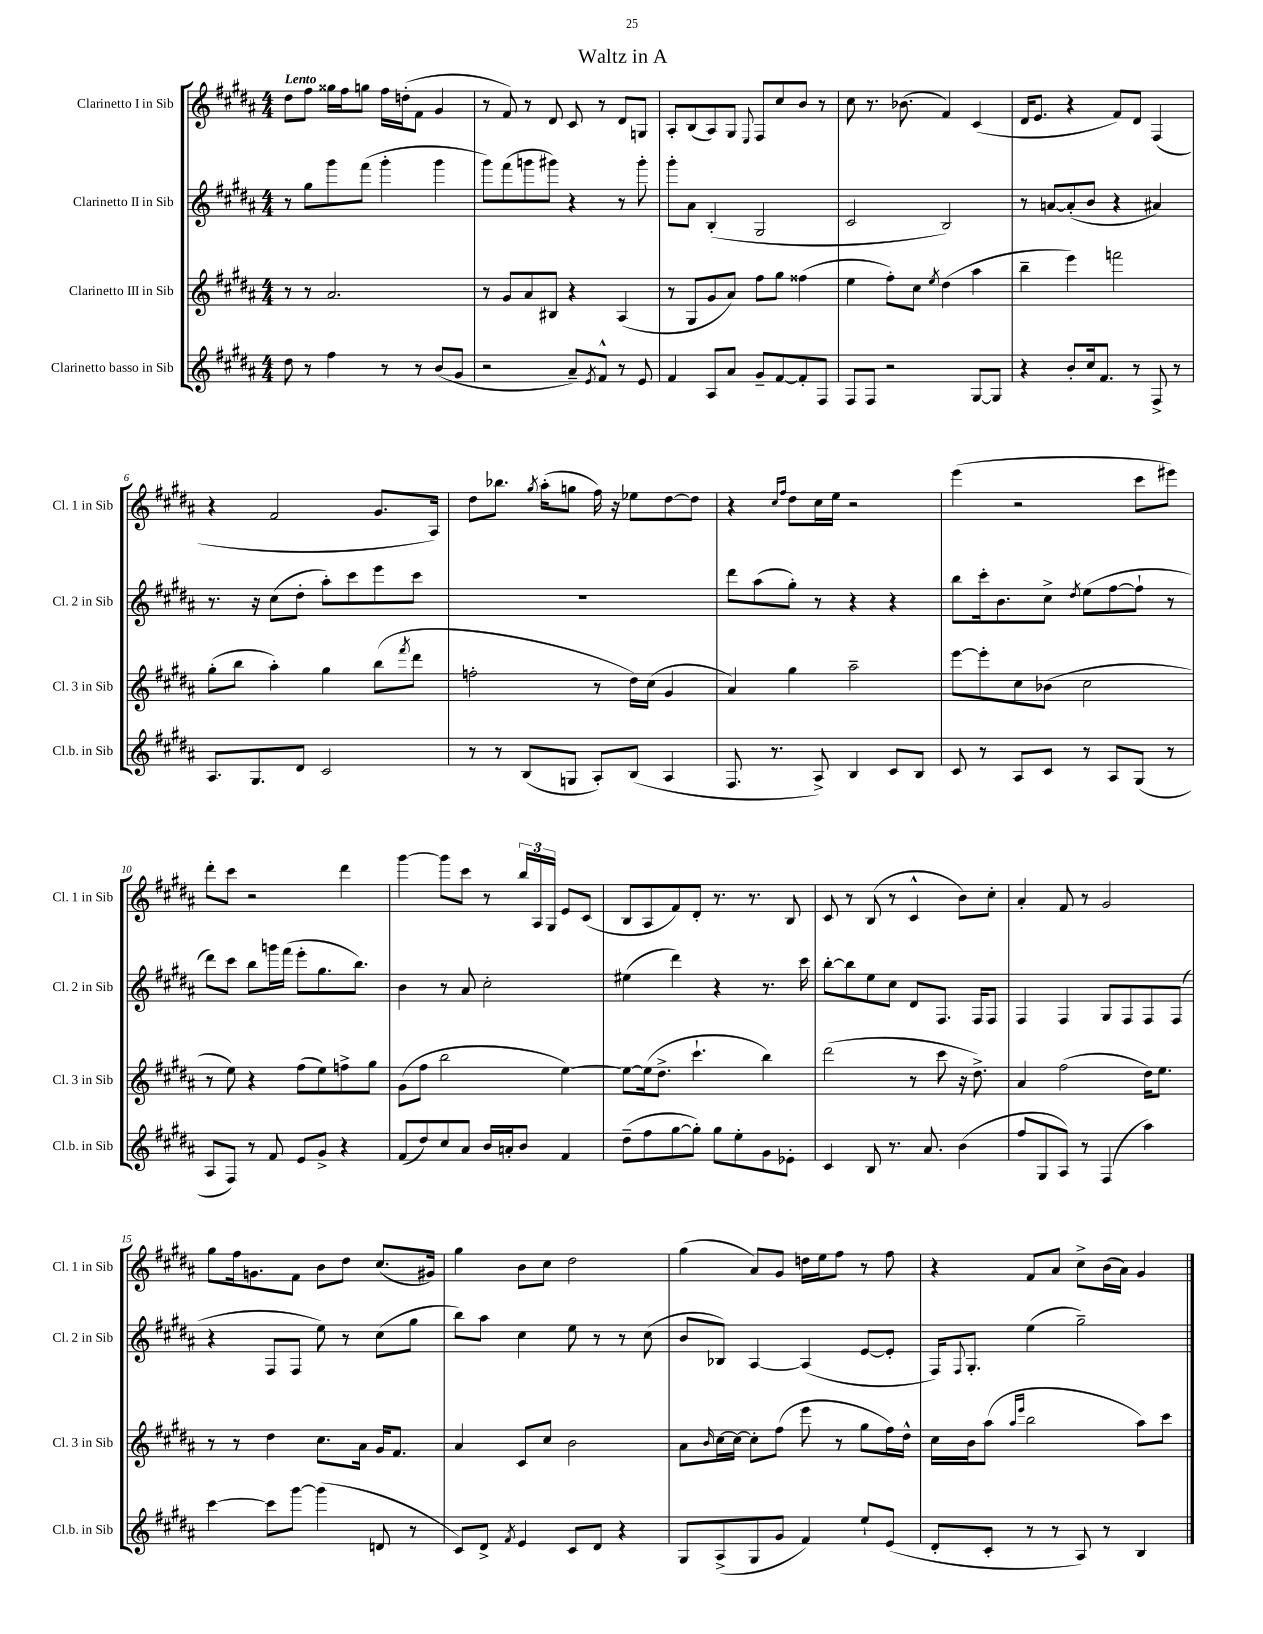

**kern	**kern	**kern	**kern
*staff4	*staff3	*staff2	*staff1
*clefG2	*clefG2	*clefG2	*clefG2
*k[f#c#g#d#a#]	*k[f#c#g#d#a#]	*k[f#c#g#d#a#]	*k[f#c#g#d#a#]
*M4/4	*M4/4	*M4/4	*M4/4
8dd#	8r	8r	8dd#
8r	8r	8gg#	8ff#
4ff#	2.a#	8ggg#	16gg##
.	.	.	16ff#
.	.	(8fff#	8gg
8r	.	4ggg#'	16ff#
.	.	.	(16dd'
8r	.	.	8f#
(8b	.	4ggg#	4g#
8g#	.	.	.
=	=	=	=
2r	8r	8ggg#)	8r
.	8g#	(8fff#	8f#)
.	8a#	8ggg	8r
.	8B#	8ggg#)	8d#
8a#~)	4r	4r	8c#
8qe	.	.	.
8f#^^	.	.	8r
8r	(4A#	8r	8d#
8e	.	8ggg#'	8G
=	=	=	=
4f#	8r	8ggg#'	8A#'
.	8G#	8a#	(8B
8A#	8g#	(4B'	8A#)
8a#	8a#)	.	8G#
.	.	.	8qqE
8g#~	8ff#	2G#	8F#
[8f#	8gg#	.	8cc#
8f#']	(4ff##	.	8b
8F#	.	.	8r
=	=	=	=
8F#	4ee	2c#	8cc#
8F#	.	.	8.r
2r	8ff#')	.	.
.	.	.	(8.b-
.	8cc#	.	.
.	8qee	.	.
.	(4dd#	2B)	4f#)
[8G#	4aa#	.	(4c#
8G#]	.	.	.
=	=	=	=
4r	4bb~	8r	16d#
.	.	.	8.e
.	.	[8a	.
8b'	4eee)	(8a']	4r
16cc#	.	8b	.
8.f#	.	.	.
.	2fff	4r	8f#)
8r	.	.	8d#
8F#^	.	4a#)	(4F#
8r	.	.	.
=	=	=	=
8.A#	(8gg#'	8.r	4r
.	8bb	.	.
8.G#	.	16r	.
.	4aa#')	(8cc#	2f#
8d#	.	8dd#'	.
2c#	4gg#	8aa#')	.
.	.	8ccc#	.
.	(8bb	8eee	8.g#
.	8qfff#	.	.
.	8ddd#	8ccc#	.
.	.	.	16A#)
=	=	=	=
8r	2ff'	1r	8dd#
8r	.	.	8.bb-
(8B	.	.	.
.	.	.	8qgg#
.	.	.	(16aa#'
8G	.	.	8gg
8A#')	8r	.	16ff#)
.	.	.	16r
(8B	16dd#)	.	8ee-
.	(16cc#	.	.
4A#	4g#	.	[8dd#
.	.	.	8dd#]
=	=	=	=
8.F#	4a#)	8ddd#	4r
.	.	(8aa#	.
8.r	.	.	.
.	.	.	16qqcc#
.	.	.	16qqff#
.	4gg#	8gg#')	8dd#
8A#^)	.	8r	16cc#
.	.	.	16ee
4B	2aa#~	4r	2r
8c#	.	4r	.
8B	.	.	.
=	=	=	=
8c#	[8eee	8bb	(4eee
8r	8eee']	16ccc#'	.
.	.	8.b	.
8A#	8cc#	.	2r
8c#	(8b-	8cc#^	.
.	.	8qdd#	.
8r	2cc#	(8ee	.
8A#	.	[8ff#	.
(8G#	.	8ff#`]	8ccc#
8r	.	8r	8eee#)
=	=	=	=
8A#	8r	8ddd#)	8ddd#'
8F#)	8ee)	8ccc#	8ccc#
8r	4r	8bb	2r
8f#	.	16ggg	.
.	.	(16fff#	.
8e	(8ff#	8eee'	.
8g#^	8ee)	8.gg#	.
4r	8ff^	.	4ddd#
.	.	8.bb)	.
.	8gg#	.	.
=	=	=	=
(8f#	(8g#	4b	[4ggg#
8dd#)	8ff#	.	.
8cc#	2bb	8r	8ggg#]
8a#	.	8a#	8ccc#
16b	.	2cc#'	8r
16a'	.	.	.
8b	.	.	24bb
.	.	.	24A#
.	.	.	24G#
4f#	[4ee)	.	8e
.	.	.	(8c#
=	=	=	=
(8dd#~	8ee_	(4ee#	8B
8ff#	(16ee]	.	8A#
.	8.dd#^	.	.
[8gg#	.	4ddd#)	8f#)
8gg#'])	4.ccc#`	.	8d#'
8gg#	.	4r	8.r
8ee'	.	.	.
.	.	.	8.r
8g#	4bb)	8.r	.
8e-'	.	.	8B
.	.	16ccc#	.
=	=	=	=
4c#	(2ddd#	[8bb'	8c#
.	.	8bb]	8r
8B	.	8ee	(8B
8.r	.	8cc#	8r
.	8r	8d#	4c#^^
8.a#	.	.	.
.	8ccc#	8.F#	.
(4b	16r	.	8b)
.	8.dd#^)	16F#	.
.	.	8F#	8cc#'
=	=	=	=
8ff#	4a#	4F#	4a#'
8G#	.	.	.
8A#)	(2ff#	4F#	8f#
8r	.	.	8r
(4F#	.	8G#	2g#
.	.	8F#	.
4aa#)	16dd#)	8F#	.
.	8.ee	.	.
.	.	(8F#	.
=	=	=	=
[4ccc#	8r	4r	8gg#
.	8r	.	16ff#
.	.	.	8.g
8ccc#]	4dd#	8F#	.
[8ggg#	.	8F#	8f#
(4ggg#]	8.cc#	8ee)	8b
.	.	8r	8dd#
.	16a#	.	.
8d	16g#	(8cc#	(8.cc#
.	8.f#	.	.
8r	.	8gg#	.
.	.	.	16g#)
=	=	=	=
8c#)	4a#	8bb)	4gg#
8d#^	.	8aa#	.
8qf#	.	.	.
4e	8c#	4cc#	8b
.	8cc#	.	8cc#
8c#	2b	8ee	2dd#
8d#	.	8r	.
4r	.	8r	.
.	.	(8cc#	.
=	=	=	=
8G#	8a#	8b	(4gg#
.	16qqb	.	.
(8A#^	[16cc#	8B-)	.
.	16cc#_	.	.
8G#	8cc#']	[4A#	8a#)
8g#	(8ff#	.	8g#
4f#)	8eee	(4A#]	16dd
.	.	.	16ee
.	8r	.	8ff#
8ee`	8gg#	[8e	8r
(8e	16ff#)	8e']	8ff#
.	16dd#^^	.	.
=	=	=	=
8d#'	16cc#	16F#)	4r
.	.	8qqF#	.
.	16b	8.G#'	.
8c#'	(8aa#	.	.
.	16qqaa#	.	.
.	16qqeee	.	.
8r	2bb	(4ee	8f#
8r	.	.	8a#
8A#)	.	2gg#~)	8cc#^
8r	.	.	(16b
.	.	.	16a#)
4B	8aa#)	.	4g#
.	8ccc#	.	.
==	==	==	==
*-	*-	*-	*-
